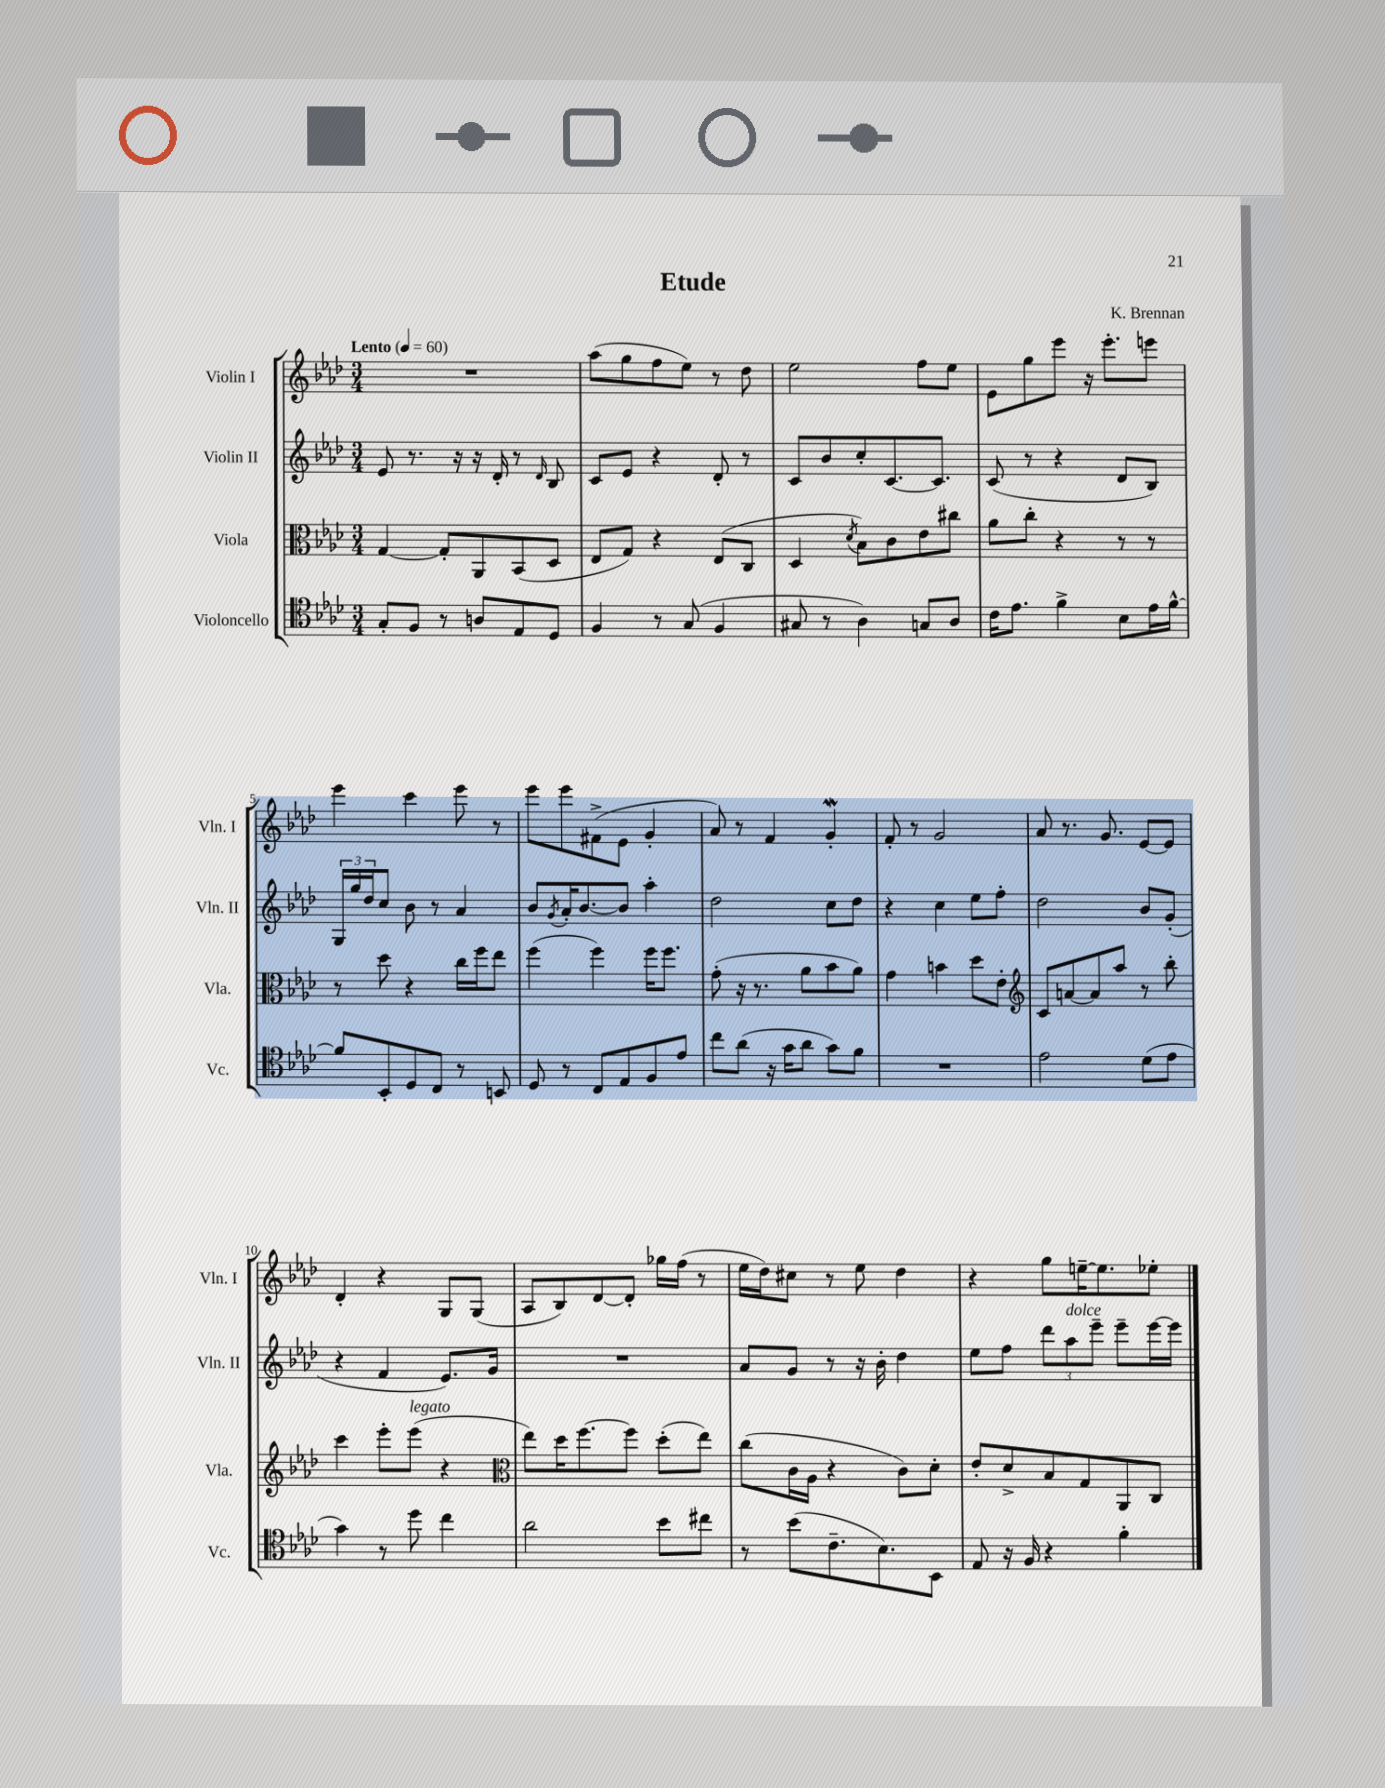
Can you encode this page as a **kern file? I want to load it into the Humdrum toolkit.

**kern	**kern	**kern	**kern
*part4	*part3	*part2	*part1
*staff4	*staff3	*staff2	*staff1
*I"Violoncello	*I"Viola	*I"Violin II	*I"Violin I
*I'Vc.	*I'Vla.	*I'Vln. II	*I'Vln. I
*clefC4	*clefC3	*clefG2	*clefG2
*k[b-e-a-d-]	*k[b-e-a-d-]	*k[b-e-a-d-]	*k[b-e-a-d-]
*M3/4	*M3/4	*M3/4	*M3/4
*MM60	*MM60	*MM60	*MM60
=1	=1	=1	=1
!	!	!	!LO:TX:a:B:t=Lento
8G'/L	[4G/	8e-/	2.r
8F/J	.	8.r	.
8r	8G'/L]	.	.
.	.	16r	.
8An/L	8AA-/	16r	.
.	.	16d-'/	.
8E-/	(8BB-/	8r	.
.	.	16qqd-/	.
8D-/J	8D-/J	8B-/	.
=2	=2	=2	=2
4F/	8E-/L	8c/L	(8aa-\L
.	8G/J)	8e-/J	8gg\
8r	4r	4r	8ff\
(8G/	.	.	8ee-\J)
4F/	(8E-/L	8d-'/	8r
.	8C/J	8r	8dd-\
=3	=3	=3	=3
8G#X/	4D-/	8c/L	2ee-\
8r	.	8b-/	.
.	8qd-/	.	.
4A-\)	8B-\L)	8cc'/	.
.	8c\	[8.c/	.
8Gn/L	8e-\	.	8ff\L
.	.	8.c/J]	.
8A-/J	8cc#X\J	.	8ee-\J
=4	=4	=4	=4
16c\KL	8a-\L	(8c/	8e-\L
8.e-\J	.	.	.
.	8cc'\J	8r	8gg\
4f^\	4r	4r	8eee-\J
.	.	.	16r
.	.	.	8.eee-'\L
8B-\L	8r	8d-/L	.
16e-\L	8r	8B-/J)	8eeen\J
[16f^^\JJ	.	.	.
!!LO:LB:g=z
=5	=5	=5	=5
8f/L]	8r	24G/LL	4eee-\
.	.	24gg/	.
.	.	24dd-/J	.
8BB-'/	8dd-\	8cc/J	.
8D-/	4r	8b-\	4ccc\
8C/J	.	8r	.
8r	16cc\LL	4a-/	8eee-\
.	16ff\J	.	.
8BBn/	8ee-\J	.	8r
=6	=6	=6	=6
8D-/	(4ff\	8b-/L	8eee-\L
.	.	8qg/	.
8r	.	16a-'/K	8eee-\
.	.	[8.b-/	.
8C/L	4ff\)	.	(8f#X^\
8E-/	.	8b-/J]	8e-\J
8F/	16ff\KL	4aa-'\	4g'/
.	8.ff\J	.	.
8e-/J	.	.	.
=7	=7	=7	=7
8cc\L	(8g'\	2dd-\	8a-/)
(8a-\J	16r	.	8r
.	8.r	.	.
16r	.	.	4f/
16g\KL	.	.	.
8a-\J	8a-\L	.	.
8g\L)	8b-\	8cc\L	4gW'/
8f\J	8a-\J)	8dd-\J	.
=8	=8	=8	=8
2.r	4g\	4r	8f'/
.	.	.	8r
.	4bn\	4cc\	2g/
.	8dd-\L	8ee-\L	.
.	8e-'\J	8ff'\J	.
=9	=9	=9	=9
*	*clefG2	*	*
2e-\	8c/L	2dd-\	8a-/
.	[8an/	.	8.r
.	8a/]	.	.
.	.	.	8.g/
.	8aa-/J	.	.
(8d-\L	8r	8b-/L	[8e-/L
8e-\J	8bb-'\	(8g'/J	8e-/J]
!!LO:LB:g=z
=10	=10	=10	=10
4g\)	4ccc\	4r	4d-'/
8r	8eee-'\L	4f/	4r
!	!LO:TX:a:i:t=legato	!	!
8dd-\	(8eee-\J	.	.
4cc\	4r	8.e-/L)	8G/L
.	.	.	(8G/J
.	.	16g/Jk	.
=11	=11	=11	=11
*	*clefC3	*	*
2a-\	8ee-\L)	2.r	8A-/L
.	16dd-\K	.	8B-/)
.	[8.ff\	.	.
.	.	.	[8d-/
.	8ff\J]	.	8d-'/J]
8b-\L	(8dd-'\L	.	16gg-X\LL
.	.	.	(16ff\JJ
8cc#X\J	8ee-\J)	.	8r
=12	=12	=12	=12
8r	(8cc\L	8a-/L	16ee-\LL
.	.	.	16dd-\J)
(8b-\L	16c\L	8g/J	8cc#X\J
.	16A-\JJ	.	.
8.c~\	4r	8r	8r
.	.	16r	8ee-\
8.B-\)	.	16b-'\	.
.	8c\L)	4dd-\	4dd-\
8BB-\J	8d-'\J	.	.
=13	=13	=13	=13
8E-/	8e-'/L	8ee-\L	4r
16r	8d-^/	8ff\J	.
16F/	.	.	.
4r	8B-/	12ddd-\L	8gg\L
!	!	!LO:TX:a:i:t=dolce	!
.	.	12aa-\	.
.	8G/	.	[16een~\K
.	.	12eee-~\J	.
.	.	.	8.ee\]
4f'\	8AA-/	8eee-~\L	.
.	8C/J	[16eee-\L	8ee-X'\J
.	.	16eee-\JJ]	.
==	==	==	==
*-	*-	*-	*-
